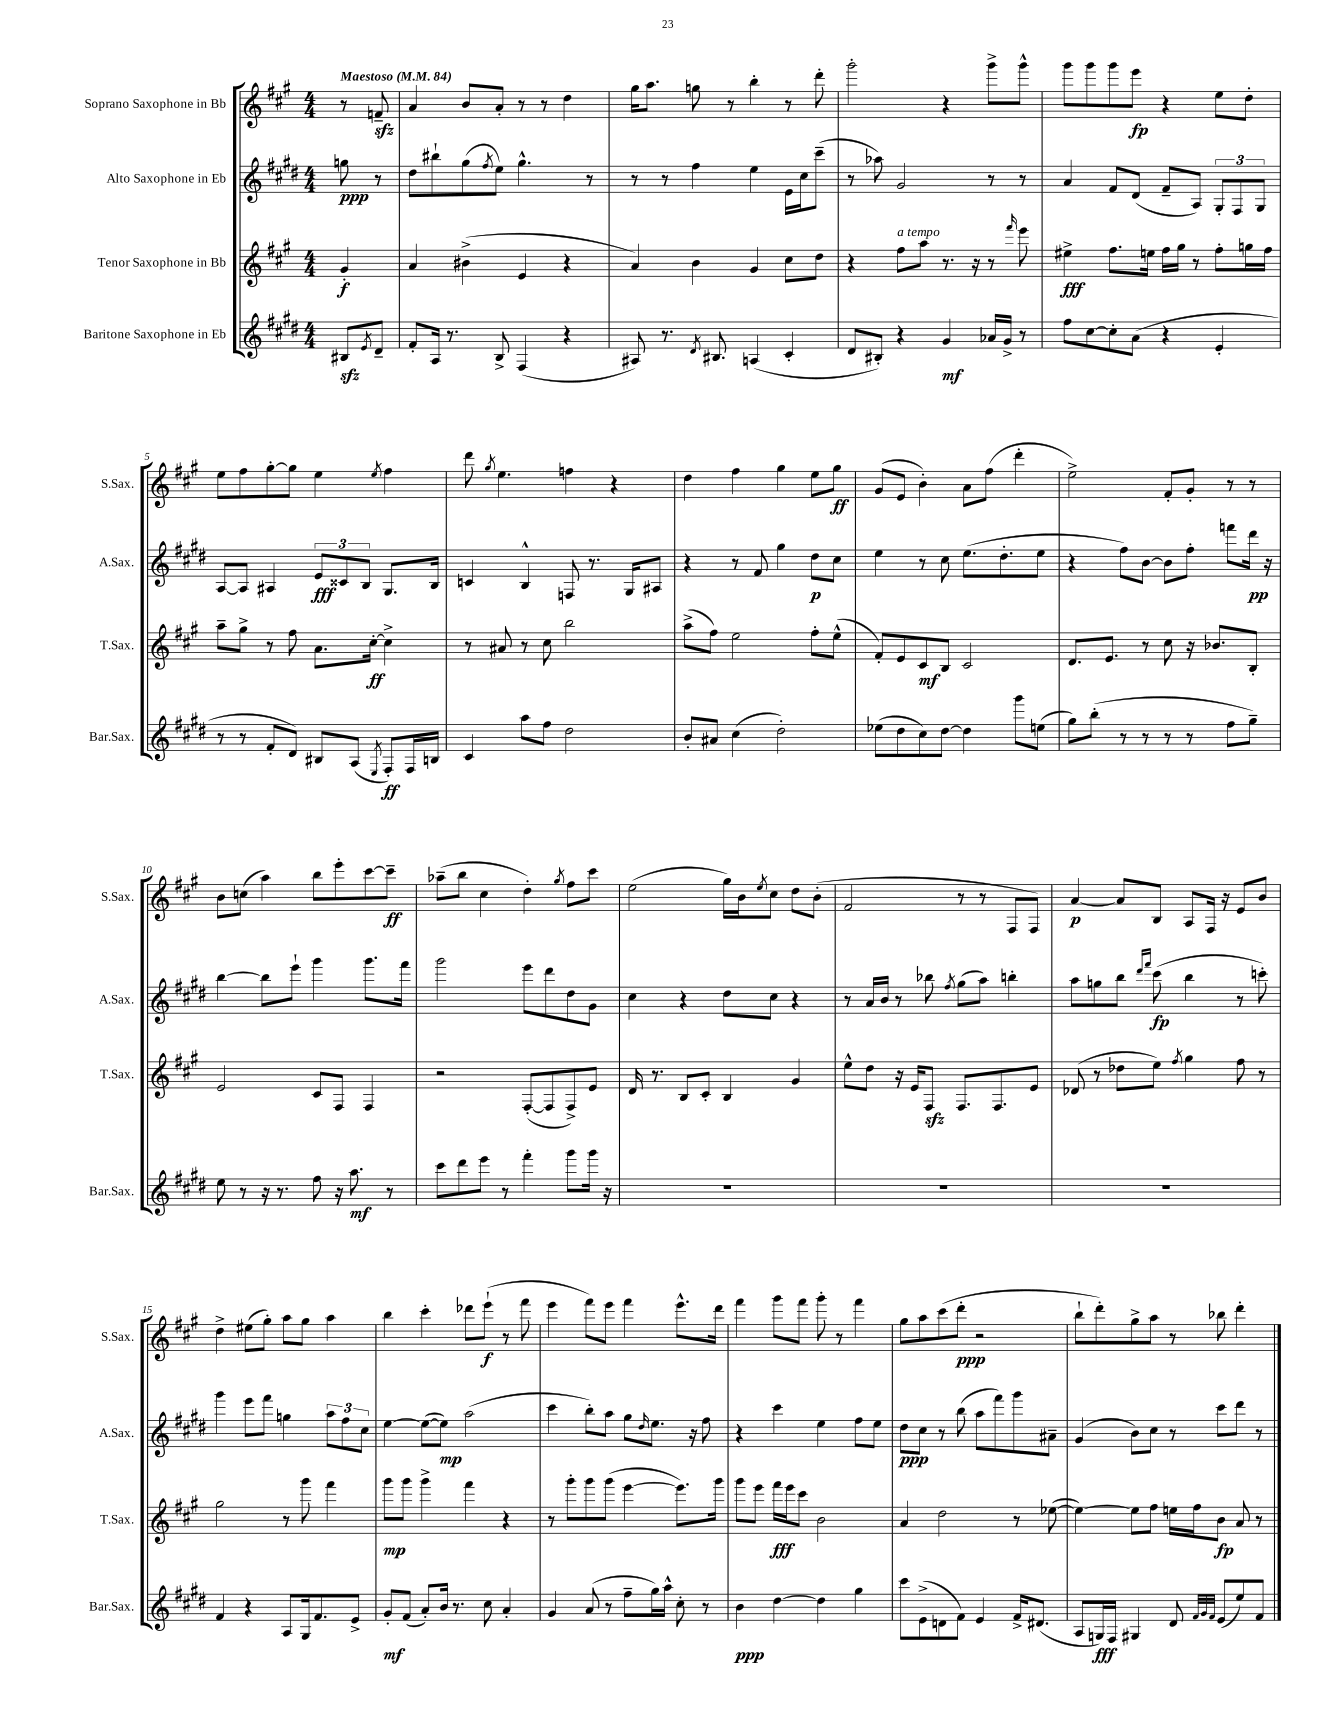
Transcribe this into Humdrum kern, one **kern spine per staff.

**kern	**kern	**kern	**kern
*staff4	*staff3	*staff2	*staff1
*clefG2	*clefG2	*clefG2	*clefG2
*k[f#c#g#d#]	*k[f#c#g#]	*k[f#c#g#d#]	*k[f#c#g#]
*M4/4	*M4/4	*M4/4	*M4/4
*MM84	*MM84	*MM84	*MM84
8B#	4g#'	8gg	8r
8qe	.	.	.
8d#~	.	8r	8f~
=	=	=	=
8f#'	4a	8dd#	4a
16A	.	8bb#`	.
8.r	.	.	.
.	(4b#^	(8gg#	8b
.	.	8qff#	.
8B^	.	8ee)	8a'
(4F#	4e	4.gg#^^	8r
.	.	.	8r
4r	4r	.	4dd
.	.	8r	.
=	=	=	=
8A#)	4a)	8r	16gg#
.	.	.	8.aa
8.r	.	8r	.
.	4b	4ff#	8gg
8qd#	.	.	.
8.B#	.	.	.
.	.	.	8r
(4A	4g#	4ee	4bb'
4c#'	8cc#	16e	8r
.	.	16cc#	.
.	8dd	(8ccc#~	8ddd'
=	=	=	=
8d#	4r	8r	2ggg#'
8B#')	.	8aa-)	.
4r	8ff#	2g#	.
.	8aa	.	.
4g#	8.r	.	4r
.	16r	.	.
16a-	8r	8r	8ggg#^
16g#^	.	.	.
.	16qqfff#	.	.
8r	8eee	8r	8ggg#^^
=	=	=	=
8ff#	4ee#^	4a	8ggg#
[8cc#	.	.	8ggg#
8cc#']	8.ff#	8f#	8ggg#
(8a	.	(8d#	8eee
.	16ee	.	.
4r	16ff#	8f#~	4r
.	16gg#	.	.
.	8r	8A)	.
4e'	8ff#'	12G#'	8ee
.	.	12F#	.
.	16gg	.	8dd'
.	.	12G#	.
.	16ff#	.	.
=	=	=	=
8r	8aa~	[8A	8ee
8r	8gg#^	8A]	8ff#
8f#'	8r	4A#	[8gg#'
8d#)	8ff#	.	8gg#]
8B#	8.a	12e	4ee
.	.	12c##	.
(8A	.	.	.
.	.	12B	.
.	[16cc#'	.	.
8qE	.	.	8qee
8F#')	4cc#^]	8.G#	4ff#
16F#	.	.	.
16B	.	16B	.
=	=	=	=
4c#	8r	4c	8ddd
.	.	.	8qgg#
.	8a#	.	4.ee
8aa	8r	4B^^	.
8ff#	8cc#	.	.
2dd#	2bb	8F	4ff
.	.	8.r	.
.	.	.	4r
.	.	16G#	.
.	.	8A#	.
=	=	=	=
8b'	(8aa^	4r	4dd
8a#	8ff#)	.	.
(4cc#	2ee	8r	4ff#
.	.	8f#	.
2dd#')	.	4gg#	4gg#
.	8ff#'	8dd#	8ee
.	(8ee^^	8cc#	8gg#
=	=	=	=
(8ee-	8f#')	4ee	(8g#
8dd#	8e	.	8e
8cc#)	8c#	8r	4b')
[8dd#	8B	8cc#	.
4dd#]	2c#	(8.ee	8a
.	.	.	(8ff#
.	.	8.dd#'	.
8ggg#	.	.	4ddd'
(8ee	.	8ee	.
=	=	=	=
8gg#)	8.d	4r	2ee^)
(8bb'	.	.	.
.	8.e	.	.
8r	.	8ff#)	.
8r	8r	[8b	.
8r	8cc#	8b]	8f#'
8r	16r	8ff#'	8g#'
.	8.b-	.	.
8ff#	.	8fff	8r
8gg#~)	8B'	16ddd#	8r
.	.	16r	.
=	=	=	=
8ee	2e	[4bb	8b
8r	.	.	(8cc
16r	.	8bb]	4aa)
8.r	.	.	.
.	.	8eee`	.
8ff#	8c#	4ggg#	8bb
16r	8F#	.	8eee'
8.aa	.	.	.
.	4F#	8.ggg#	[8ccc#
8r	.	.	8ccc#~]
.	.	16fff#	.
=	=	=	=
8ccc#	2r	2ggg#	(8aa-~
8ddd#	.	.	8bb
8eee	.	.	4cc#
8r	.	.	.
4fff#'	([8F#'	8eee	4dd')
.	8F#]	8ddd#	.
.	.	.	8qgg#
8ggg#	8F#^)	8dd#	8ff#
16ggg#	8e	8g#	8ccc#
16r	.	.	.
=	=	=	=
1r	16d	4cc#	(2ee
.	8.r	.	.
.	8B	4r	.
.	8c#'	.	.
.	4B	8dd#	16gg#)
.	.	.	16b
.	.	.	8qee
.	.	8cc#	8cc#
.	4g#	4r	8dd
.	.	.	(8b'
=	=	=	=
1r	8ee^^	8r	2f#
.	8dd	16a	.
.	.	16b	.
.	16r	8r	.
.	16e	.	.
.	8F#	8bb-	.
.	.	8qff#	.
.	8.F#	(8gg#	8r
.	.	8aa)	8r
.	8.F#	.	.
.	.	4bb'	8F#
.	8e	.	8F#)
=	=	=	=
1r	(8d-	8aa	[4a
.	8r	8gg	.
.	8dd-	8bb	8a]
.	.	16qqddd#	.
.	.	16qqfff#	.
.	8ee)	(8ccc#	8B
.	8qff#	.	.
.	4gg#	4bb	8A
.	.	.	16F#
.	.	.	16r
.	8ff#	8r	8e
.	8r	8ccc')	8b
=	=	=	=
4f#	2gg#	4ggg#	4dd^
4r	.	8eee	(8ee#
.	.	8fff#	8gg#')
8A	8r	4gg	8aa
16G#	8ggg#	.	8gg#
8.f#	.	.	.
.	4fff#	12aa	4aa
.	.	12ff#	.
8e^	.	.	.
.	.	12cc#	.
=	=	=	=
8g#'	8ggg#	[4ee	4bb
(8f#	8ggg#	.	.
8a')	4ggg#^	(8ee_	4ccc#'
16b	.	8ee])	.
8.r	.	.	.
.	4fff#	(2aa	8ddd-
8cc#	.	.	(8eee`
4a'	4r	.	8r
.	.	.	8fff#
=	=	=	=
4g#	8r	4ccc#	4eee
.	8ggg#'	.	.
(8a	8ggg#	8bb')	8fff#)
8r	(8ggg#	8aa	8eee
8ff#~	[4eee	8gg#	4fff#
.	.	16qqdd#	.
16gg#)	.	8.ee	.
16aa^^	.	.	.
8cc#'	8.eee])	.	8.eee^^
.	.	16r	.
8r	.	8ff#	.
.	16ggg#	.	16ddd
=	=	=	=
4b	8ggg#	4r	4fff#
.	8eee	.	.
[4dd#	16fff#	4ccc#	8ggg#
.	16eee	.	.
.	8ccc#	.	8fff#
4dd#]	2b	4ee	8ggg#'
.	.	.	8r
4gg#	.	8ff#	4fff#
.	.	8ee	.
=	=	=	=
8ccc#	4a	8dd#	8gg#
(8e^	.	8cc#	8aa
8d	2dd	8r	(8ccc#
8f#)	.	(8bb	8ddd'
4e	.	8aa	2r
.	.	8fff#)	.
16f#^	8r	8ggg#	.
(8.d#	.	.	.
.	([8ee-	8a#~	.
=	=	=	=
8A	4ee-_)	(4g#	8bb`
16G)	.	.	8ddd')
16F#	.	.	.
4G#	8ee-]	8b)	8gg#^
.	8ff#	8cc#	8aa
8d#	16ee	8r	8r
.	16ff#	.	.
32qqf#	.	.	.
32qqg#	.	.	.
32qqf#	.	.	.
(8e	8b	8ccc#	8bb-
8ee)	8a	8ddd#	4ddd'
8f#	8r	8r	.
==	==	==	==
*-	*-	*-	*-
